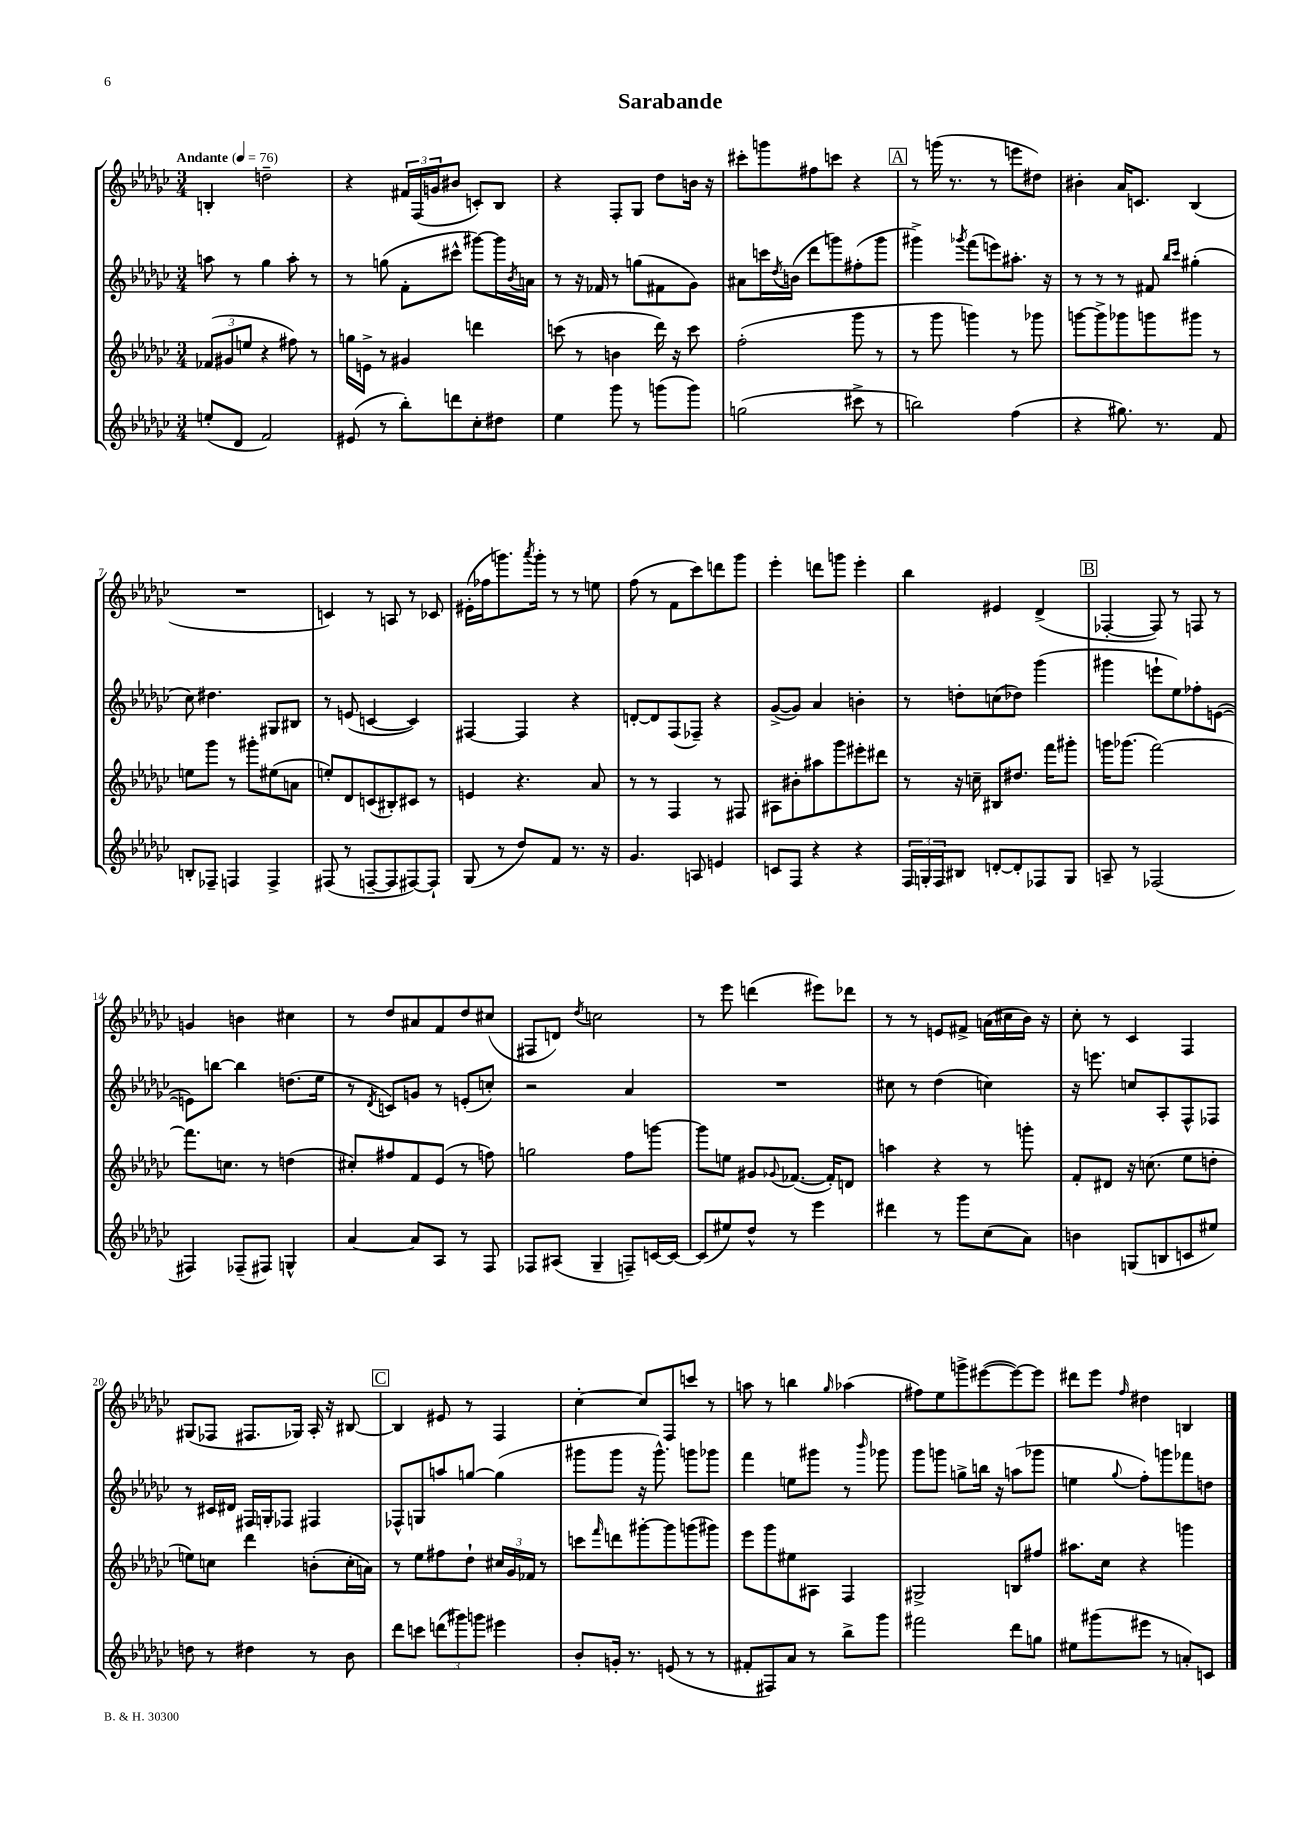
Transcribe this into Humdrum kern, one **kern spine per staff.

**kern	**kern	**kern	**kern
*staff4	*staff3	*staff2	*staff1
*clefG2	*clefG2	*clefG2	*clefG2
*k[b-e-a-d-g-c-]	*k[b-e-a-d-g-c-]	*k[b-e-a-d-g-c-]	*k[b-e-a-d-g-c-]
*M3/4	*M3/4	*M3/4	*M3/4
*MM76	*MM76	*MM76	*MM76
(8ee'	(12f-	8aa	4B'
.	12g#	.	.
8d-	.	8r	.
.	12ee	.	.
2f)	4r	4gg-	2dd~
.	8ff#)	8aa'	.
.	8r	8r	.
=	=	=	=
(8e#	16gg	8r	4r
.	16e^	.	.
8r	8r	(8gg	.
8bb-')	4g#	8f'	24f#
.	.	.	(24F
.	.	.	24g
8ddd	.	8ccc#^^	8b#
8cc-'	4ddd	[8ggg#)	8c')
8dd#	.	16ggg#]	8B-
.	.	8qb-	.
.	.	16a	.
=	=	=	=
4ee-	(8ccc	8r	4r
.	8r	16r	.
.	.	16f-	.
8ggg-	4b	8r	8F'
8r	.	(8gg	8G-
(8ggg	16ddd-)	8f#	8dd-
.	16r	.	.
8ggg)	8ccc	8g-)	16b
.	.	.	16r
=	=	=	=
(2gg	(2ff'	8a#	8ccc#'
.	.	16ccc	8ggg
.	.	8qdd-	.
.	.	(16b	.
.	.	8ddd-	8ff#
.	.	8ggg)	8ccc
8ccc#^	8ggg-	(8ff#'	4r
8r	8r	8ggg	.
=	=	=	=
2bb)	8r	4ggg#^)	8r
.	8ggg-	.	(16ggg
.	.	.	8.r
.	.	8qggg-	.
.	4ggg)	(8fff	.
.	.	8eee)	8r
(4ff	8r	8.aa#'	8eee
.	8ggg-	.	8dd#)
.	.	16r	.
=	=	=	=
4r	[8ggg	8r	4b#'
.	8ggg^]	8r	.
8.gg#)	8ggg-	8r	16a-
.	.	.	8.c
.	8ggg	8f#	.
8.r	.	.	.
.	.	16qqbb-	.
.	.	16qqccc-	.
.	8ggg#	(4gg#'	(4B-
8f	8r	.	.
=	=	=	=
8B'	8ee	8cc-)	2.r
8F-~	8ggg-	4.dd#	.
4F	8r	.	.
.	8ggg#'	.	.
4F^	(8ee#	8G#	.
.	8a	8B#	.
=	=	=	=
(8F#	8ee')	8r	4c)
8r	8d-	(8e	.
[8F~	(8c	[4c	8r
8F]	8B#')	.	8A
[8F#)	8c#	4c])	8r
8F#`]	8r	.	8c-
=	=	=	=
(8G-	4e	[4F#	(16e#'
.	.	.	16ff-
8r	.	.	8.ggg)
8dd-)	4.r	4F#]	.
.	.	.	8qaaa-
.	.	.	16ggg'
8f	.	.	8r
8.r	.	4r	8r
.	8a-	.	8ee
16r	.	.	.
=	=	=	=
4.g-	8r	[8d'	(8ff
.	8r	8d]	8r
.	4F	(8F	8f
8A	.	8F-~)	8ccc-)
4e	8r	4r	8ddd
.	8F#	.	8ggg-
=	=	=	=
8c	8A#	([8g-^	4eee-'
8F	8b#'	8g-])	.
4r	8aa#	4a-	8ddd
.	8ggg-	.	8ggg
4r	8eee#'	4b'	4eee-'
.	8ddd#	.	.
=	=	=	=
24F	8r	8r	4bb-
24G'	.	.	.
24F	.	.	.
8B#	16r	8dd'	.
.	16cc~	.	.
[8d'	8B#	(8cc	4e#
8d']	8.dd#	8dd-)	.
8F-	.	(4ggg-	(4d-^
.	16fff	.	.
8G	8ggg#'	.	.
=	=	=	=
8A~	16ggg	4ggg#	[4F-'
.	(8.ggg-	.	.
8r	.	.	.
(2F-	[2fff)	8eee`	8F-])
.	.	8ee-)	8r
.	.	8ff-'	8F
.	.	([8e	8r
=	=	=	=
4F#)	8.fff]	8e])	4g
.	.	[8bb	.
.	8.cc	.	.
(8F-~	.	4bb]	4b
8F#)	8r	.	.
4G^^	(4dd	(8.dd	4cc#
.	.	16ee-	.
=	=	=	=
[4a-	8cc#')	8r	8r
.	.	8qd-	.
.	8ff#	8c)	8dd-
8a-]	8f	8g	8a#
8A-	(8e-	8r	8f
8r	8r	(8e'	8dd-
8F	8ff)	8cc')	(8cc#
=	=	=	=
8F-	2gg	2r	8F#
(8A#	.	.	8d)
.	.	.	8qdd-
4G-~	.	.	2cc
8F~)	8ff	4a-	.
[16c	[8ggg	.	.
16c_	.	.	.
=	=	=	=
(8c]	8ggg]	2.r	8r
8ee#)	8ee	.	8eee-
8dd-^^	8g#	.	(4ddd
.	8qqg-	.	.
8r	([8.f-	.	.
4eee-	.	.	8eee#)
.	16f-'])	.	.
.	8d	.	8ddd-
=	=	=	=
4ddd#	4aa	8cc#	8r
.	.	8r	8r
8r	4r	(4dd-	8e
8ggg-	.	.	8f#^
(8cc-	8r	4cc)	(16a
.	.	.	16cc#
8a-)	8ggg'	.	16b-)
.	.	.	16r
=	=	=	=
4b	8f'	16r	8cc-'
.	.	8.eee	.
.	8d#	.	8r
(8G	16r	8cc	4c-
.	(8.cc	.	.
8B	.	8A-'	.
8c	8ee-	8F^^	4F
8ee#)	8dd'	8F-	.
=	=	=	=
8dd	8ee)	8r	(8G#
8r	8cc	16c#	8F-
.	.	16d#	.
4dd#	4ddd-	16F#	8.F#
.	.	16G'	.
.	.	8F-	.
.	.	.	16G-)
8r	(8b'	4F#	16A-'
.	.	.	16r
8b-	16cc'	.	[8B#
.	16a)	.	.
=	=	=	=
8ddd-	8r	8F-^^	4B#]
8ccc	8ee-	8G	.
(12ddd	8ff#	8aa	8e#
12ggg#)	.	.	.
.	8dd-`	[8gg	8r
12ggg	.	.	.
4eee#	24cc#	(4gg]	4F
.	24g-	.	.
.	24f-	.	.
.	8r	.	.
=	=	=	=
8b-'	8ccc	8ggg#	[4cc-'
.	16qqfff	.	.
16g'	8ddd	8ggg#	.
8.r	.	.	.
.	[8ggg#'	16r	8cc-]
.	.	8.ggg#^^)	.
(8e	8ggg#]	.	8F
8r	(8ggg	8ggg	8ccc
8r	8ggg#)	8ggg-	8r
=	=	=	=
8f#'	8eee-	4fff	8aa
8F#)	8ggg-	.	8r
8a-	8ee#	8ee	4bb
8r	8A#	8ggg#	.
.	.	.	16qqgg-
8bb-^	4F	8r	(4aa-
.	.	16qqbbb-	.
8ggg-	.	8ggg-	.
=	=	=	=
2fff#	2G#^	8ggg-	8ff#)
.	.	8ggg	8ee-
.	.	8gg^	8ggg^
.	.	16bb	([8eee#
.	.	16r	.
8ddd-	8B	(8aa	8eee#_)
8gg	8ff#	8ggg-	8eee#]
=	=	=	=
8ee#	8.aa#	4ee	8ddd#
(8ggg#	.	.	8eee-
.	16cc-	.	.
.	.	8qqgg-	16qqff
8eee#	4r	8ff')	4dd#
8r	.	8ggg	.
8a')	4ggg	8fff-	4B
8c	.	8dd	.
==	==	==	==
*-	*-	*-	*-
